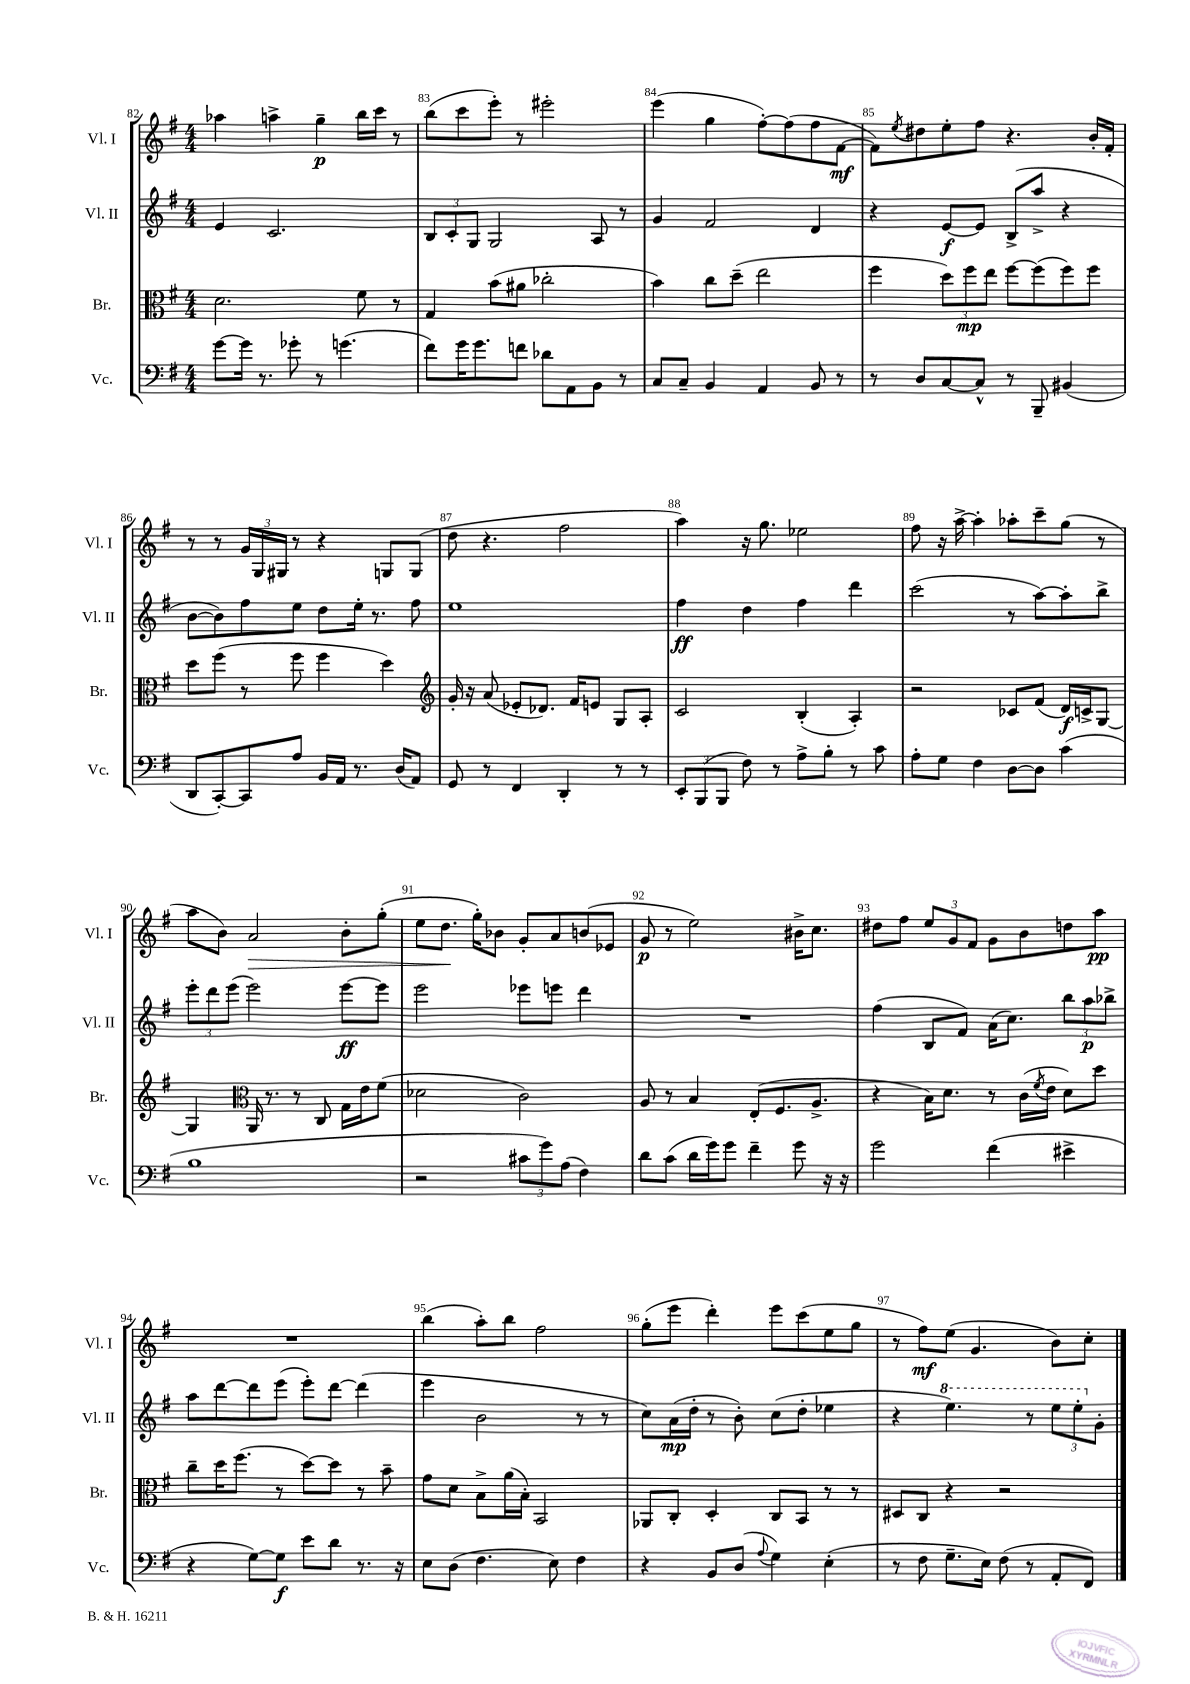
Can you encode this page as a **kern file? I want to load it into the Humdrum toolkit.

**kern	**dynam	**kern	**dynam	**kern	**dynam	**kern	**dynam
*part4	*part4	*part3	*part3	*part2	*part2	*part1	*part1
*staff4	*staff4	*staff3	*staff3	*staff2	*staff2	*staff1	*staff1
*I"Vc.	*	*I"Br.	*	*I"Vl. II	*	*I"Vl. I	*
*I'Vc.	*	*I'Br.	*	*I'Vl. II	*	*I'Vl. I	*
*clefF4	*	*clefC3	*	*clefG2	*	*clefG2	*
*k[f#]	*	*k[f#]	*	*k[f#]	*	*k[f#]	*
*M4/4	*	*M4/4	*	*M4/4	*	*M4/4	*
=82	=82	=82	=82	=82	=82	=82	=82
[8g\L	.	2.d\	.	4e/	.	4aa-X\	.
16g\Jk]	.	.	.	.	.	.	.
8.r	.	.	.	.	.	.	.
.	.	.	.	2.c/	.	4aan^\	.
8g-X'\	.	.	.	.	.	.	.
8r	.	.	.	.	.	4gg~\	p
(4.gn\	.	.	.	.	.	.	.
.	.	8f#\	.	.	.	16bb\LL	.
.	.	.	.	.	.	16ccc\JJ	.
.	.	8r	.	.	.	8r	.
=83	=83	=83	=83	=83	=83	=83	=83
8f#\L)	.	4G/	.	12B/L	.	(8bb\L	.
.	.	.	.	12c'/	.	.	.
16g\K	.	.	.	.	.	8ccc\	.
.	.	.	.	12G/J	.	.	.
8.g\	.	.	.	.	.	.	.
.	.	(8b\L	.	2G/	.	8eee'\J)	.
8fn\J	.	8a#X\J	.	.	.	8r	.
8d-X\L	.	2cc-X'\	.	.	.	2eee#X'\	.
8AA\	.	.	.	.	.	.	.
8BB\J	.	.	.	8A/	.	.	.
8r	.	.	.	8r	.	.	.
=84	=84	=84	=84	=84	=84	=84	=84
8C/L	.	4b\)	.	4g/	.	(4eee\	.
8C~/J	.	.	.	.	.	.	.
4BB/	.	8cc\L	.	2f#/	.	4gg\	.
.	.	(8dd~\J	.	.	.	.	.
4AA/	.	2ee\	.	.	.	[8ff#'\L)	.
.	.	.	.	.	.	(8ff#\]	.
8BB/	.	.	.	4d/	.	8ff#\	.
8r	.	.	.	.	.	[8f#\J	mf
=85	=85	=85	=85	=85	=85	=85	=85
8r	.	4ff#\	.	4r	.	8f#\L])	.
.	.	.	.	.	.	8qee/	.
8D/L	.	.	.	.	.	8dd#X\	.
[8C/	.	12dd\L)	.	[8e/L	f	8ee'\	.
.	.	12ff#\	mp	.	.	.	.
8C^^/J]	.	.	.	8e/J]	.	8ff#\J	.
.	.	12ee\J	.	.	.	.	.
8r	.	[8ff#\L	.	(8B^/L	.	4.r	.
8BBB~/	.	(8ff#\]	.	8aa^/J	.	.	.
(4BB#X/	.	8ff#\)	.	4r	.	.	.
.	.	8ff#\J	.	.	.	16b'/LL	.
.	.	.	.	.	.	16f#'/JJ	.
!!LO:LB:g=z
=86	=86	=86	=86	=86	=86	=86	=86
8DD/L	.	8dd\L	.	[8b\L	.	8r	.
[8CC'/)	.	(8ff#\J	.	8b\])	.	8r	.
8CC/]	.	8r	.	8ff#\	.	24g/LL	.
.	.	.	.	.	.	24G/	.
.	.	.	.	.	.	24G#X/JJ	.
8A/J	.	8ff#\	.	8ee\J	.	8r	.
16BB/LL	.	4ff#\	.	8dd\L	.	4r	.
16AA/JJ	.	.	.	.	.	.	.
8.r	.	.	.	16ee'\Jk	.	.	.
.	.	.	.	8.r	.	.	.
.	.	4dd\)	.	.	.	8Gn/L	.
(16D/KL	.	.	.	.	.	.	.
8AA/J)	.	.	.	8ff#\	.	(8G/J	.
=87	=87	=87	=87	=87	=87	=87	=87
*	*	*clefG2	*	*	*	*	*
8GG/	.	16g'/	.	1ee	.	8dd\	.
.	.	16r	.	.	.	.	.
8r	.	(8a/	.	.	.	4.r	.
4FF#/	.	8e-X'/L	.	.	.	.	.
.	.	8.d-X/J)	.	.	.	.	.
4DD'/	.	.	.	.	.	2ff#\	.
.	.	16f#/KL	.	.	.	.	.
.	.	8en/J	.	.	.	.	.
8r	.	8G/L	.	.	.	.	.
8r	.	8A'/J	.	.	.	.	.
=88	=88	=88	=88	=88	=88	=88	=88
12EE'/L	.	2c/	.	4ff#\	ff	4aa\)	.
(12BBB/	.	.	.	.	.	.	.
12BBB/J	.	.	.	.	.	.	.
8F#\)	.	.	.	4dd\	.	16r	.
.	.	.	.	.	.	8.gg\	.
8r	.	.	.	.	.	.	.
8A^\L	.	(4B'/	.	4ff#\	.	2ee-X\	.
8B'\J	.	.	.	.	.	.	.
8r	.	4A'/)	.	4ddd\	.	.	.
8c\	.	.	.	.	.	.	.
=89	=89	=89	=89	=89	=89	=89	=89
8A'\L	.	2r	.	(2ccc\	.	8ff#\	.
8G\J	.	.	.	.	.	16r	.
.	.	.	.	.	.	[16aa^\	.
4F#\	.	.	.	.	.	4aa'\]	.
[8D\L	.	8c-X/L	.	8r	.	8aa-X'\L	.
8D\J]	.	(8f#/J	.	[8aa\L)	.	8ccc~\	.
(4c\	.	16d/LL)	f	8aa'\]	.	(8gg\J	.
.	.	16cn^/J	.	.	.	.	.
.	.	[8G/J	.	8bb^\J	.	8r	.
!!LO:LB:g=z
=90	=90	=90	=90	=90	=90	=90	=90
1B	.	4G/]	.	12eee'\L	.	8aa\L	.
.	.	.	.	12ddd\	.	.	.
.	.	.	.	.	.	8b\J)	.
.	.	.	.	(12eee\J	.	.	.
*	*	*clefC3	*	*	*	*	*
!	!	!	!	!	!	!	!LO:HP:b
.	.	16AA/	.	2eee\)	.	2a/	>
.	.	8.r	.	.	.	.	.
.	.	8r	.	.	.	.	.
.	.	8C/	.	.	.	.	.
.	.	16G\LL	.	[8eee\L	ff	8b'\L	.
.	.	16e\J	.	.	.	.	.
.	.	(8f#\J	.	8eee\J]	.	(8gg'\J	.
=91	=91	=91	=91	=91	=91	=91	=91
2r	.	2d-X\	.	2eee\	.	8ee\L	.
.	.	.	.	.	.	8.dd\J	.
.	.	.	.	.	.	16gg'\KL)	]
.	.	.	.	.	.	8b-X\J	.
12c#X\L	.	2c\)	.	8eee-X\L	.	8g'/L	.
12g\)	.	.	.	.	.	.	.
.	.	.	.	8eeen\J	.	8a/	.
(12A\J	.	.	.	.	.	.	.
4F#\)	.	.	.	4ddd\	.	(8bn/	.
.	.	.	.	.	.	8e-X/J	.
=92	=92	=92	=92	=92	=92	=92	=92
8d\L	.	8A/	.	1r	.	8g/	p
(8c\J	.	8r	.	.	.	8r	.
16d\LL	.	4B/	.	.	.	2ee\)	.
16g\J)	.	.	.	.	.	.	.
8g\J	.	.	.	.	.	.	.
4f#~\	.	(8E'/L	.	.	.	.	.
.	.	8.F#/	.	.	.	.	.
8g\	.	.	.	.	.	16b#X^\KL	.
.	.	8.A^/J	.	.	.	8.cc\J	.
16r	.	.	.	.	.	.	.
16r	.	.	.	.	.	.	.
=93	=93	=93	=93	=93	=93	=93	=93
2g\	.	4r	.	(4ff#\	.	8dd#X\L	.
.	.	.	.	.	.	8ff#\J	.
.	.	16B\KL)	.	8B/L	.	12ee/L	.
.	.	8.d\J	.	.	.	.	.
.	.	.	.	.	.	12g/	.
.	.	.	.	8f#/J)	.	.	.
.	.	.	.	.	.	12f#/J	.
(4f#\	.	8r	.	(16a\KL	.	8g\L	.
.	.	.	.	8.cc\J)	.	.	.
.	.	(16c\LL	.	.	.	8b\	.
.	.	8qf#/	.	.	.	.	.
.	.	16e\JJ	.	.	.	.	.
4e#X^\	.	8d\L)	.	12bb\L	.	8ddn\	.
.	.	.	.	12aa\	p	.	.
.	.	8dd\J	.	.	.	8aa\J	pp
.	.	.	.	12bb-X^\J	.	.	.
!!LO:LB:g=z
=94	=94	=94	=94	=94	=94	=94	=94
4r	.	8cc~\L	.	8aa\L	.	1r	.
.	.	16dd\K	.	[8ddd\	.	.	.
.	.	(8.ff#\J	.	.	.	.	.
[8G\L)	.	.	.	8ddd\]	.	.	.
8G\J]	f	8r	.	(8eee\J	.	.	.
8e\L	.	[8dd\L)	.	8eee'\L)	.	.	.
8d\J	.	8dd\J]	.	[8ddd\J	.	.	.
8.r	.	8r	.	(4ddd\]	.	.	.
.	.	8b~\	.	.	.	.	.
16r	.	.	.	.	.	.	.
=95	=95	=95	=95	=95	=95	=95	=95
8E\L	.	8g\L	.	4eee\	.	(4bb\	.
(8D\J	.	8d\J	.	.	.	.	.
4.F#\	.	8B^\L	.	2b\	.	8aa'\L)	.
.	.	(16a\L	.	.	.	8bb\J	.
.	.	16B'\JJ)	.	.	.	.	.
.	.	2BB/	.	.	.	2ff#\	.
8E\)	.	.	.	.	.	.	.
4F#\	.	.	.	8r	.	.	.
.	.	.	.	8r	.	.	.
=96	=96	=96	=96	=96	=96	=96	=96
4r	.	8AA-X/L	.	8cc\L)	.	(8gg'\L	.
.	.	8C'/J	.	(16a\L	mp	8eee\J	.
.	.	.	.	16dd'\JJ	.	.	.
8BB/L	.	4D'/	.	8r	.	4ddd'\)	.
(8D/J	.	.	.	8b'\)	.	.	.
8qqA/	.	.	.	.	.	.	.
4G\)	.	8C/L	.	(8cc\L	.	8eee\L	.
.	.	8BB/J	.	8dd'\J	.	(8ccc\	.
(4E'\	.	8r	.	4ee-X\	.	8ee\	.
.	.	8r	.	.	.	8gg\J	.
=97	=97	=97	=97	=97	=97	=97	=97
8r	.	8D#X/L	.	4r	.	8r	.
8F#\	.	8C/J	.	.	.	8ff#\L)	mf
*	*	*	*	*8va	*	*	*
8.G~\L	.	4r	.	4.eee\)	.	(8ee\J	.
.	.	.	.	.	.	4.g/	.
16E\Jk)	.	.	.	.	.	.	.
(8F#\	.	2r	.	.	.	.	.
8r	.	.	.	8r	.	.	.
8AA'/L	.	.	.	12eee\L	.	8b\L)	.
.	.	.	.	12eee'\	.	.	.
8FF#/J)	.	.	.	.	.	8cc'\J	.
*	*	*	*	*X8va	*	*	*
.	.	.	.	12g'\J	.	.	.
==	==	==	==	==	==	==	==
*-	*-	*-	*-	*-	*-	*-	*-
